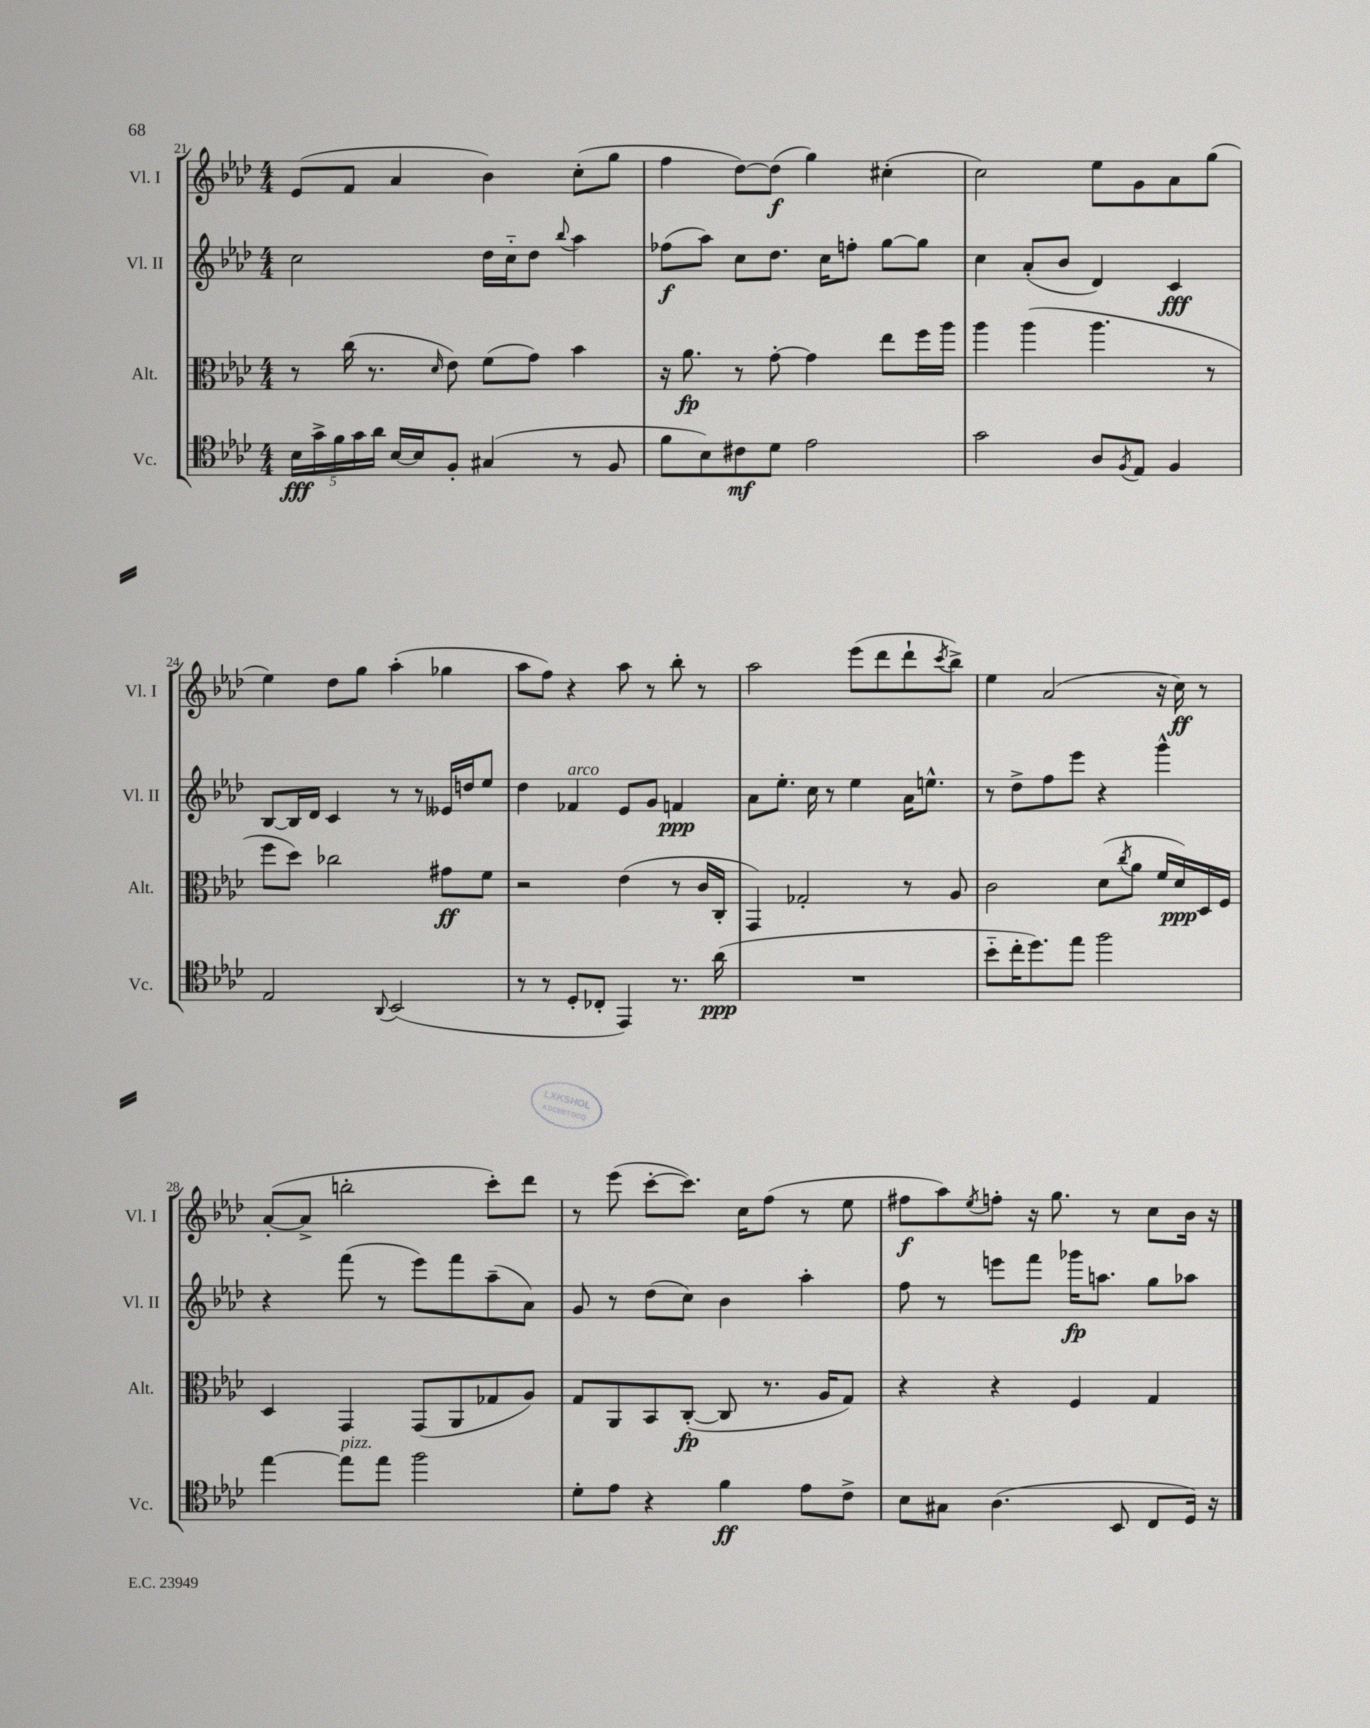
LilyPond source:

<<
\new StaffGroup <<
\new Staff = "s0" \with { instrumentName = "Vl. I" shortInstrumentName = "Vl. I" } {
    \clef treble \key aes \major \numericTimeSignature \time 4/4
    ees'8( f'8 aes'4 bes'4) c''8-.( g''8 |
    f''4 des''8~) des''8\f( g''4) cis''4-.( |
    c''2) ees''8 g'8 aes'8 g''8( |
    ees''4) des''8 g''8 aes''4-.( ges''4 |
    aes''8 f''8) r4 aes''8 r8 bes''8-. r8 |
    aes''2 ees'''8( des'''8 des'''8-! \acciaccatura { c'''8 } bes''8->) |
    ees''4 aes'2( r16 c''16\ff) r8 |
    aes'8~-.( aes'8-> b''2-. c'''8-.) des'''8 |
    r8 ees'''8( c'''8~-. c'''8.) c''16 f''8( r8 ees''8 |
    fis''8\f aes''8) \acciaccatura { ees''8 } f''8-. r16 g''8. r8 c''8 bes'16 r16 \bar "|." |
}
\new Staff = "s1" \with { instrumentName = "Vl. II" shortInstrumentName = "Vl. II" } {
    \clef treble \key aes \major \numericTimeSignature \time 4/4
    c''2 des''16 c''16-_ des''8 \appoggiatura { bes''8 } aes''4 |
    fes''8\f( aes''8) c''8 des''8. c''16 f''8-. g''8~ g''8 |
    c''4 aes'8-.( bes'8 des'4) c'4\fff |
    bes8~ bes16 des'16 c'4 r8 r8 eeses'16 d''16 ees''8 |
    des''4 fes'4^\markup { \italic "arco" } ees'8 g'8 f'4\ppp |
    aes'8 ees''8.-. c''16 r8 ees''4 aes'16 e''8.-^ |
    r8 des''8-> f''8 ees'''8 r4 g'''4-^ |
    r4 f'''8( r8 ees'''8) f'''8 aes''8--( aes'8) |
    g'8 r8 des''8( c''8) bes'4 aes''4-. |
    f''8 r8 e'''8 f'''8 ges'''16\fp a''8. g''8 aes''8 \bar "|." |
}
\new Staff = "s2" \with { instrumentName = "Alt." shortInstrumentName = "Alt." } {
    \clef alto \key aes \major \numericTimeSignature \time 4/4
    r8 c''16( r8. \grace { des'16 } ees'8) f'8( g'8) bes'4 |
    r16 aes'8.\fp r8 g'8~-. g'4 ees''8 f''16 aes''16 |
    aes''4 aes''4( aes''4. r8 |
    f''8 des''8) ces''2 gis'8\ff f'8 |
    r2 ees'4( r8 c'16 c16-. |
    g,4) ges2-. r8 aes8 |
    c'2 des'8( \acciaccatura { c''8 } aes'8 f'16 des'16\ppp) des16 f16 |
    des4 g,4 g,8( aes,8 ges8 aes8) |
    g8 aes,8 bes,8 c8~-.\fp( c8 r8. aes16 g8) |
    r4 r4 f4 g4 \bar "|." |
}
\new Staff = "s3" \with { instrumentName = "Vc." shortInstrumentName = "Vc." } {
    \clef tenor \key aes \major \numericTimeSignature \time 4/4
    \tuplet 5/4 { bes16\fff g'16-> f'16 g'16 aes'16 } bes16~ bes16 f8-. gis4( r8 f8 |
    f'8 bes8) cis'8\mf des'8 ees'2 |
    g'2 aes8 \acciaccatura { f8 } ees8 f4 |
    ees2 \appoggiatura { aes,8 } bes,2( |
    r8 r8 des8-. ces8-. ees,4) r8. aes'16\ppp( |
    R1 |
    bes'8-_ c''16-. des''8.) ees''8 f''2 |
    ees''4~ ees''8^\markup { \italic "pizz." } ees''8 f''2 |
    des'8-. ees'8 r4 f'4\ff ees'8 c'8-> |
    bes8 gis8 aes4.( bes,8 c8 des16) r16 \bar "|." |
}
>>
>>
\layout { \context { \Score currentBarNumber = #21 } }
